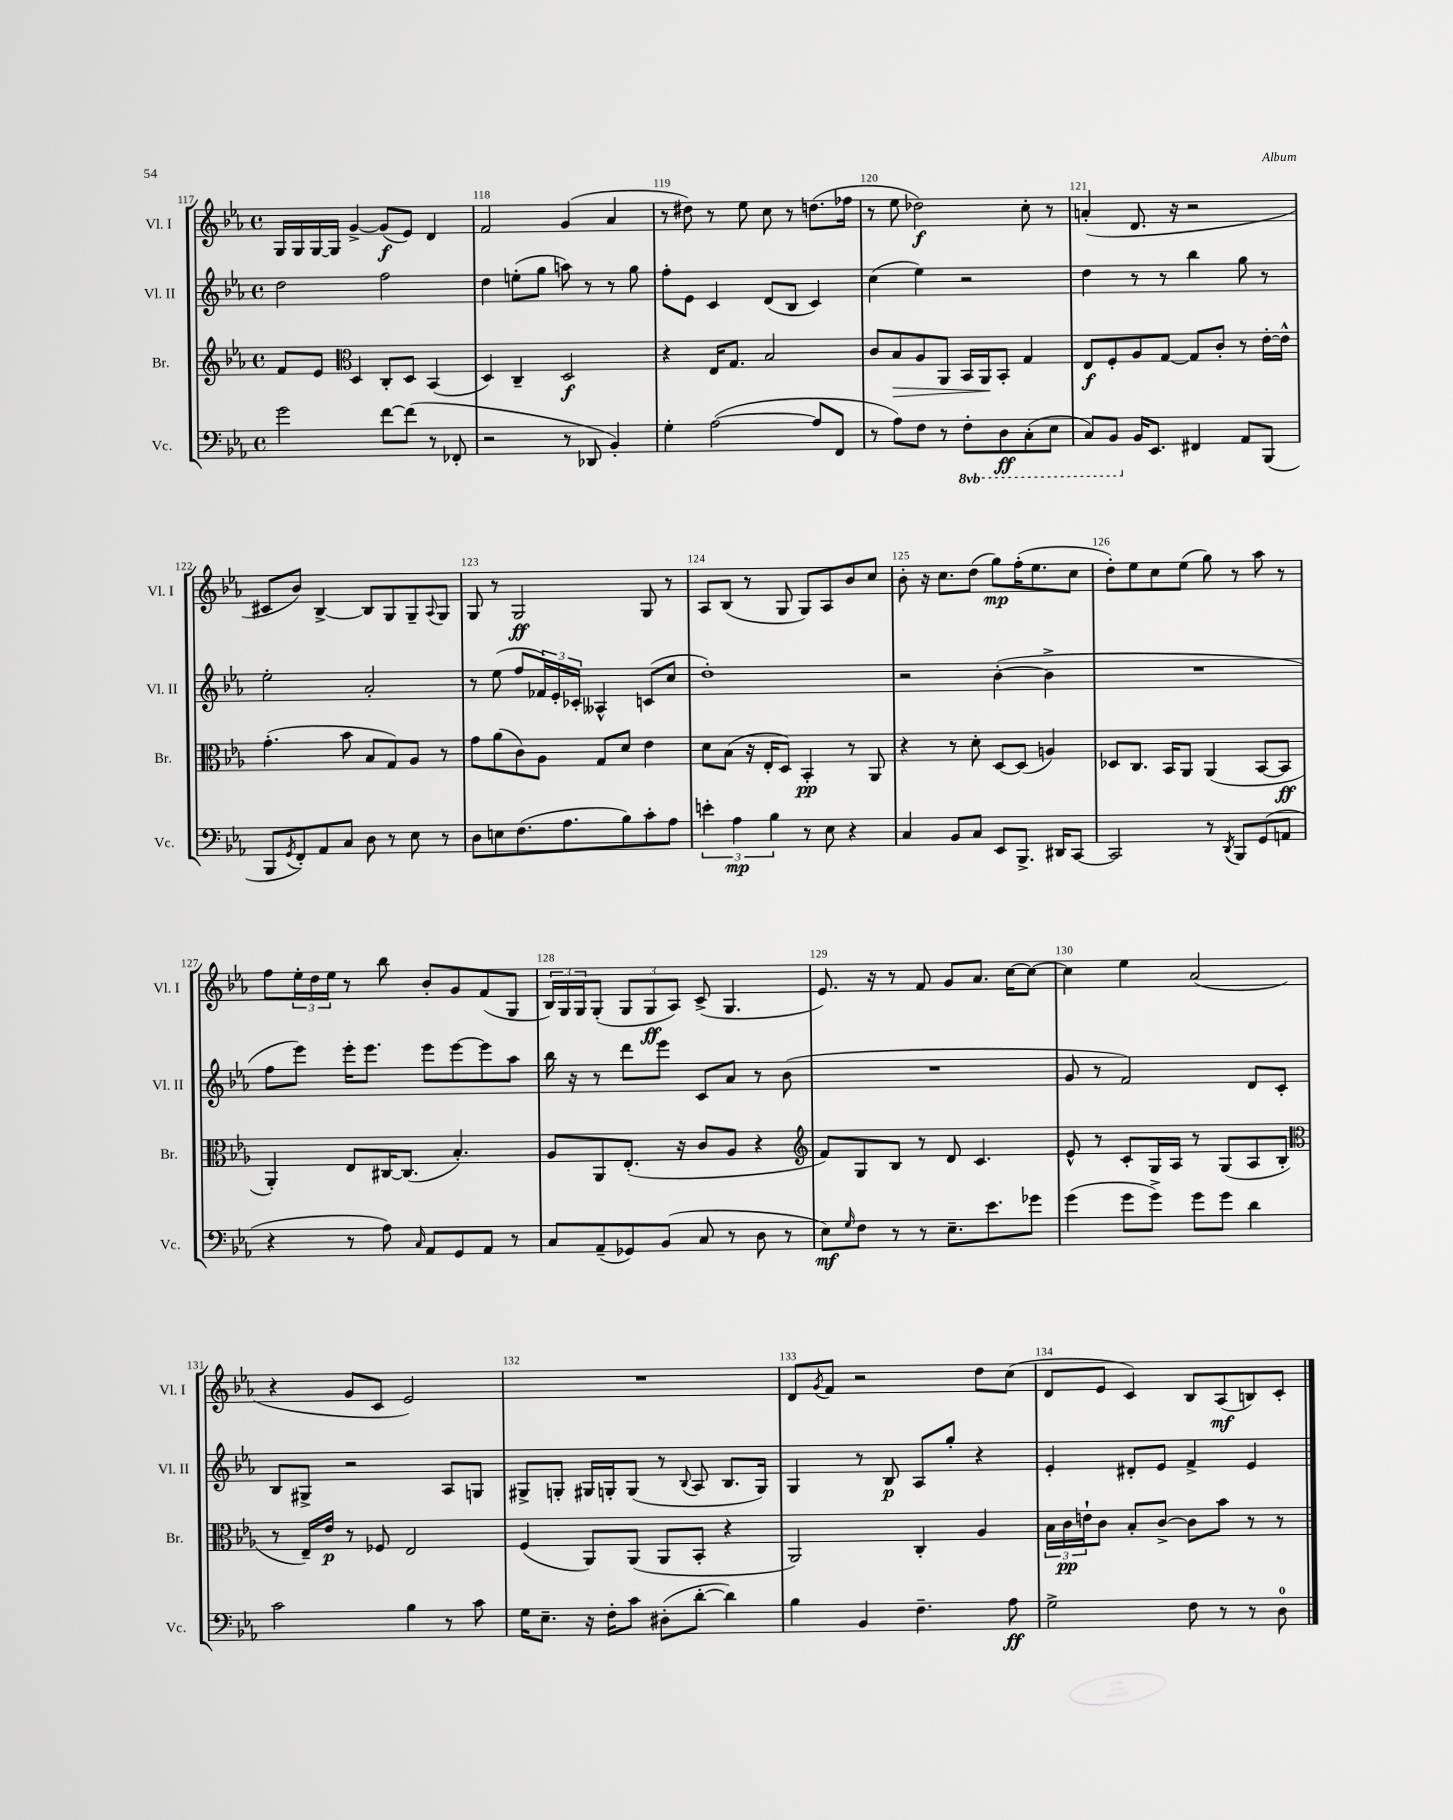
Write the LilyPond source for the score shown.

<<
\new StaffGroup <<
\new Staff = "s0" \with { instrumentName = "Vl. I" shortInstrumentName = "Vl. I" } {
    \clef treble \key ees \major \defaultTimeSignature \time 4/4
    g16 g16 g16~ g16 g'4~-> g'8\f( ees'8) d'4 |
    f'2 g'4( aes'4 |
    r8 dis''8) r8 ees''8 c''8 r8 d''8.( fes''16 |
    r8 ees''8 des''2\f) c''8-. r8 |
    a'4-.( d'8. r16 r2 |
    cis'8 bes'8) bes4~-> bes8 g8 g8-- \appoggiatura { aes8 } g8 |
    g8 r8 g2\ff g8 r8 |
    aes8 bes8( r8 g8 g8) aes8 bes'8 c''8 |
    bes'8-. r16 c''8. d''8( g''8\mp) f''16-.( ees''8. c''8 |
    d''8-.) ees''8 c''8 ees''8( g''8) r8 aes''8 r8 |
    f''8 \tuplet 3/2 { ees''16-. d''16 ees''16 } r8 bes''8 bes'8-. g'8 f'8( g8 |
    \tuplet 3/2 { bes16) g16 g16 } g8-.( \tuplet 3/2 { g8 g8\ff aes8) } c'8->( g4. |
    ees'8.) r16 r8 f'8 g'8 aes'8. c''16~ c''8~ |
    c''4 ees''4 aes'2( |
    r4 g'8 c'8 ees'2) |
    R1 |
    d'8 \acciaccatura { g'8 } f'8 r2 d''8 c''8( |
    d'8 ees'8 c'4) bes8 aes8\mf( b8) c'8-. \bar "|." |
}
\new Staff = "s1" \with { instrumentName = "Vl. II" shortInstrumentName = "Vl. II" } {
    \clef treble \key ees \major \defaultTimeSignature \time 4/4
    d''2 f''2 |
    d''4 e''8-.( g''8 a''8) r8 r8 g''8 |
    f''8-. ees'8 c'4 d'8( bes8 c'4) |
    c''4( ees''4) r2 |
    d''4 r8 r8 bes''4 g''8 r8 |
    ees''2-. aes'2-. |
    r8 ees''8( f''8 \tuplet 3/2 { fes'16) ees'16-. ces'16-. } aeses4-^ c'8( c''8 |
    d''1-.) |
    r2 bes'4~-.( bes'4-> |
    R1 |
    f''8 ees'''8) ees'''16-. ees'''8. ees'''8 ees'''8~ ees'''8 aes''8 |
    bes''16 r16 r8 d'''8 ees'''8 c'8 aes'8 r8 bes'8( |
    R1 |
    g'8 r8 f'2) d'8 c'8-. |
    bes8 gis8-> r2 aes8 g8 |
    gis8-> g8-. gis16 g16-. g8( r8 \appoggiatura { bes8 } aes8 bes8. g16) |
    g4 r8 bes8\p aes8 g''8-. r4 |
    ees'4-. dis'8-. ees'8 f'4-> ees'4 \bar "|." |
}
\new Staff = "s2" \with { instrumentName = "Br." shortInstrumentName = "Br." } {
    \clef treble \key ees \major \defaultTimeSignature \time 4/4
    f'8 ees'8 \clef alto d4 c8-. d8 bes,4( |
    d4) c4-- d2\f |
    r4 ees16 g8. bes2 |
    c'8 bes8\> aes8 aes,8 bes,16 aes,16\! bes,8-. g4 |
    ees8\f f8-. aes8 g8~ g8 c'8-. r8 ees'16~-. ees'16-^ |
    g'4.-.( bes'8 bes8 g8) aes8 r8 |
    g'8 aes'8( c'8) aes8 g8 d'8 ees'4 |
    d'8 bes8( r16 ees16-. d8) bes,4-.\pp r8 aes,8 |
    r4 r8 d'8-. d8~ d8( a4) |
    des8 c8. bes,16 aes,8 aes,4( bes,8~ bes,8\ff |
    aes,4-.) ees8 cis16~ cis8.( bes4.-.) |
    aes8 aes,8 ees8.-.( r16 c'8 aes8 r4 |
    \clef treble f'8) g8 bes8 r8 d'8 c'4. |
    ees'8-^ r8 c'8-. g16 aes16 r8 g8( aes8 bes8-. |
    \clef alto r8 ees16--) ees'16\p r8 fes8 ees2 |
    f4( aes,8) aes,8( aes,8 bes,8-. r4 |
    aes,2) c4-. aes4 |
    \tuplet 3/2 { bes16 c'16\pp e'16-! } c'8 bes8-. c'8~-> c'8 bes'8 r8 r8 \bar "|." |
}
\new Staff = "s3" \with { instrumentName = "Vc." shortInstrumentName = "Vc." } {
    \clef bass \key ees \major \defaultTimeSignature \time 4/4 \set Staff.ottavationMarkups = #ottavation-simple-ordinals
    g'2 f'8~ f'8( r8 fes,8-. |
    r2 r8 des,8 bes,4-.) |
    g4-. aes2~( aes8 f,8 |
    r8 aes8) f8 r8 \ottava #-1 f,8-. d,8\ff c,8-.( ees,8 |
    c,8) bes,,8 \ottava #0 bes,16 ees,8. fis,4 aes,8 bes,,8( |
    bes,,8 \acciaccatura { g,8 } f,8-.) aes,8 c8 d8 r8 ees8 r8 |
    d8 e8 f8.( aes8. bes8) c'8-. aes8 |
    \tuplet 3/2 { e'4-. aes4\mp bes4 } r8 ees8 r4 |
    c4 bes,8 c8 ees,8 bes,,8.-> dis,16 c,8~ |
    c,2 r8 \acciaccatura { d,8 } bes,,8 g,8( a,8 |
    r4 r8 aes8) \grace { c16 } aes,8 g,8 aes,8 r8 |
    c8 aes,8--( ges,8) bes,8( c8 r8 d8 r8 |
    ees8\mf) \grace { g16 } f8 r8 r8 ees8.-- ees'8. ges'8 |
    g'4( g'8 g'8->) g'8 g'8 d'4 |
    c'2 bes4 r8 c'8 |
    g16 ees8.-- r16 f16-. c'8 dis8-.( d'8~-. d'4) |
    bes4 bes,4 f4.-- aes8\ff |
    g2-> f8 r8 r8 d8-0 \bar "|." |
}
>>
>>
\layout { \context { \Score currentBarNumber = #117 \override BarNumber.break-visibility = ##(#f #t #t) barNumberVisibility = #all-bar-numbers-visible } }
